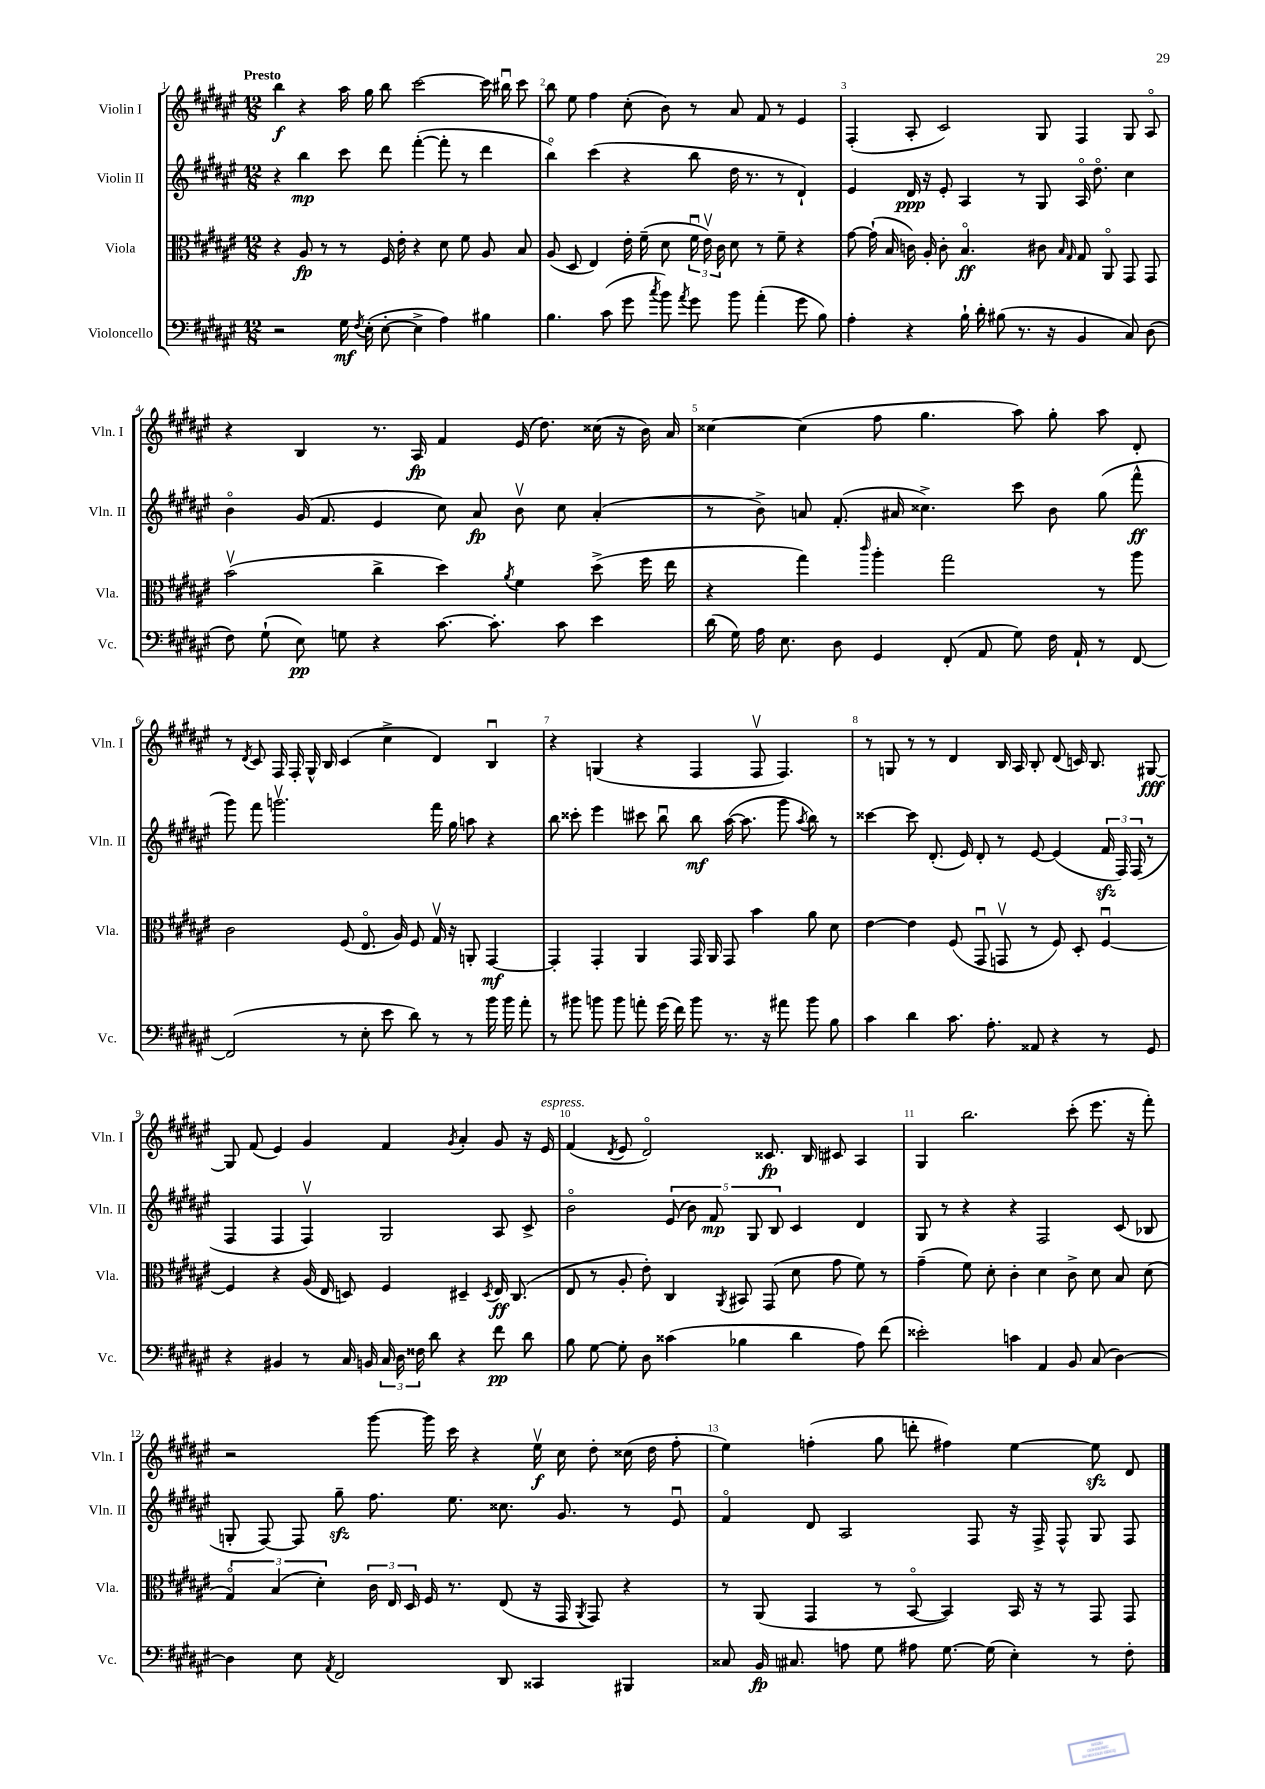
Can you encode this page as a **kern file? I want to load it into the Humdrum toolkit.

**kern	**dynam	**kern	**dynam	**kern	**dynam	**kern	**dynam
*part4	*part4	*part3	*part3	*part2	*part2	*part1	*part1
*staff4	*staff4	*staff3	*staff3	*staff2	*staff2	*staff1	*staff1
*I"Violoncello	*	*I"Viola	*	*I"Violin II	*	*I"Violin I	*
*I'Vc.	*	*I'Vla.	*	*I'Vln. II	*	*I'Vln. I	*
*clefF4	*	*clefC3	*	*clefG2	*	*clefG2	*
*k[f#c#g#d#a#e#]	*	*k[f#c#g#d#a#e#]	*	*k[f#c#g#d#a#e#]	*	*k[f#c#g#d#a#e#]	*
*M12/8	*	*M12/8	*	*M12/8	*	*M12/8	*
=1	=1	=1	=1	=1	=1	=1	=1
!	!	!	!	!	!	!LO:TX:a:B:t=Presto	!
2r	.	4r	.	4r	.	4bb\	f
.	.	8A#/	fp	4bb\	mp	4r	.
.	.	8r	.	.	.	.	.
16G#\	mf	8r	.	8ccc#\	.	16aa#\	.
8qF#/	.	.	.	.	.	.	.
(16E#'\	.	.	.	.	.	16gg#\	.
[8E#'\	.	16F#/	.	8ddd#\	.	8bb\	.
.	.	16e#'\	.	.	.	.	.
4E#^\]	.	4r	.	([4fff#'\	.	[2ccc#\	.
4A#\)	.	8d#\	.	8fff#'\]	.	.	.
.	.	8f#\	.	8r	.	.	.
4B#X\	.	8A#/	.	4ddd#\	.	16ccc#\]	.
.	.	.	.	.	.	16bb#Xu\	.
.	.	8B/	.	.	.	8ccc#\	.
=2	=2	=2	=2	=2	=2	=2	=2
4.B\	.	(8A#/	.	4bb\)	.	8bb\	.
.	.	8D#/	.	.	.	8ee#\	.
.	.	4E#/)	.	(4ccc#\	.	4ff#\	.
(8c#\	.	.	.	.	.	.	.
8g#\	.	16e#'\	.	4r	.	(8cc#'\	.
.	.	(16f#~\	.	.	.	.	.
8qcc#/	.	.	.	.	.	.	.
8b\)	.	8d#\	.	.	.	8b\)	.
8qa#/	.	.	.	.	.	.	.
8g#\	.	24f#u\	.	8bb\	.	8r	.
.	.	24e#v\)	.	.	.	.	.
.	.	24c#\	.	.	.	.	.
8b\	.	8d#\	.	16dd#\	.	8a#/	.
.	.	.	.	8.r	.	.	.
(4a#'\	.	8r	.	.	.	8f#/	.
.	.	8f#~\	.	8r	.	8r	.
8g#\	.	4r	.	4d#`/)	.	4e#/	.
8B\)	.	.	.	.	.	.	.
=3	=3	=3	=3	=3	=3	=3	=3
4A#'\	.	[8g#\	.	4e#/	.	(4F#'/	.
.	.	(16g#`\]	.	.	.	.	.
.	.	16B/	.	.	.	.	.
4r	.	16cn\)	.	16d#/	ppp	8A#'/	.
.	.	16A#'/	.	16r	.	.	.
.	.	8c'\	.	8e#'/	.	2c#/)	.
16B`\	.	4.B/	ff	4A#/	.	.	.
16d#'\	.	.	.	.	.	.	.
(8B#X\	.	.	.	.	.	.	.
8.r	.	.	.	8r	.	.	.
.	.	8c#X\	.	8G#/	.	8G#/	.
16r	.	.	.	.	.	.	.
.	.	16qqB/	.	.	.	.	.
.	.	16qqG#/	.	.	.	.	.
4BB/	.	8G#/	.	16A#/	.	4F#/	.
.	.	.	.	8.dd#\	.	.	.
.	.	8AA#/	.	.	.	.	.
8C#/)	.	8GG#/	.	4cc#\	.	8G#/	.
(8D#\	.	8GG#/	.	.	.	8A#/	.
!!LO:LB:g=z
=4	=4	=4	=4	=4	=4	=4	=4
8F#\)	.	(2bv\	.	4b\	.	4r	.
(8G#`\	.	.	.	.	.	.	.
8E#\)	pp	.	.	(16g#/	.	4B/	.
.	.	.	.	8.f#/	.	.	.
8Gn\	.	.	.	.	.	.	.
4r	.	4cc#^\	.	4e#/	.	8.r	.
.	.	.	.	.	.	16A#/	fp
[8.c#\	.	4dd#\)	.	8cc#\)	.	4f#/	.
.	.	.	.	8a#/	fp	.	.
8.c#'\]	.	.	.	.	.	.	.
.	.	8qa#/	.	.	.	.	.
.	.	4f#\	.	8bv\	.	(16e#/	.
.	.	.	.	.	.	8.dd#\)	.
8c#\	.	.	.	8cc#\	.	.	.
4e#\	.	(8dd#^\	.	(4a#'/	.	(16cc##X\	.
.	.	.	.	.	.	16r	.
.	.	16ff#\	.	.	.	16b\)	.
.	.	16ee#\	.	.	.	16a#/	.
=5	=5	=5	=5	=5	=5	=5	=5
(16d#\	.	4r	.	8r	.	[4cc##X\	.
16G#\)	.	.	.	.	.	.	.
16A#\	.	.	.	8b^\)	.	.	.
8.E#\	.	.	.	.	.	.	.
.	.	4gg#\)	.	8an/	.	(4cc##\]	.
8D#\	.	.	.	(8.f#'/	.	.	.
.	.	16qqccc#/	.	.	.	.	.
4GG#/	.	4aa#'\	.	.	.	8ff#\	.
.	.	.	.	16a#X/	.	.	.
.	.	.	.	4.cc##X^\)	.	4.gg#\	.
(8FF#'/	.	2gg#\	.	.	.	.	.
8AA#/	.	.	.	.	.	.	.
8G#\)	.	.	.	8ccc#\	.	8aa#\)	.
16F#\	.	.	.	8b\	.	8gg#'\	.
16AA#`/	.	.	.	.	.	.	.
8r	.	8r	.	(8gg#\	.	8aa#\	.
[8FF#/	.	8aa#\	.	8fff#^^\	ff	8d#'/	.
!!LO:LB:g=z
=6	=6	=6	=6	=6	=6	=6	=6
(2FF#/]	.	2c#\	.	8ggg#\)	.	8r	.
.	.	.	.	.	.	8qd#/	.
.	.	.	.	8fff#\	.	8c#/	.
.	.	.	.	2.gggnv\	.	16F#/	.
.	.	.	.	.	.	16F#'/	.
.	.	.	.	.	.	16G#^^/	.
.	.	.	.	.	.	16B/	.
8r	.	(8F#/	.	.	.	(4c#/	.
8E#'\	.	8.E#/	.	.	.	.	.
8e#\	.	.	.	.	.	4cc#^\	.
.	.	16A#/)	.	.	.	.	.
8d#\)	.	8F#/	.	.	.	.	.
8r	.	16G#v/	.	16fff#\	.	4d#/)	.
.	.	16r	.	16gg#\	.	.	.
8r	.	8AAn'/	.	8aan\	.	.	.
16b\	.	[4GG#/	mf	4r	.	4Bu/	.
16b\	.	.	.	.	.	.	.
8a#'\	.	.	.	.	.	.	.
=7	=7	=7	=7	=7	=7	=7	=7
8r	.	4GG#'/]	.	8bb\	.	4r	.
8b#X\	.	.	.	8ccc##X'\	.	.	.
8bn\	.	4GG#'/	.	4eee#\	.	(4Gn/	.
8b\	.	.	.	.	.	.	.
8an'\	.	4AA#/	.	8ccc#X\	.	4r	.
(16g#\	.	.	.	8bbu\	.	.	.
16f#\)	.	.	.	.	.	.	.
8b\	.	16GG#/	.	8bb\	mf	4F#/	.
.	.	16AA#/	.	.	.	.	.
8.r	.	8GG#/	.	([16aa#\	.	.	.
.	.	.	.	8.aa#\]	.	.	.
.	.	4b\	.	.	.	8F#v/	.
16r	.	.	.	.	.	.	.
8a#X\	.	.	.	8ggg#\	.	4.F#/)	.
.	.	.	.	8qaa#/	.	.	.
8b\	.	8a#\	.	8bb\)	.	.	.
8B\	.	8d#\	.	8r	.	.	.
=8	=8	=8	=8	=8	=8	=8	=8
4c#\	.	[4e#\	.	[4ccc##X\	.	8r	.
.	.	.	.	.	.	8Gn/	.
4d#\	.	4e#\]	.	8ccc##\]	.	8r	.
.	.	.	.	(8.d#'/	.	8r	.
8.c#\	.	(8F#/	.	.	.	4d#/	.
.	.	.	.	16e#/)	.	.	.
.	.	8GG#u/	.	8d#'/	.	.	.
8.A#'\	.	.	.	.	.	.	.
.	.	8GGnv/	.	8r	.	16B/	.
.	.	.	.	.	.	16A#/	.
8AA##X/	.	8r	.	[8e#/	.	8B'/	.
4r	.	8F#/)	.	(4e#/]	.	(8d#/	.
.	.	8D#'/	.	.	.	16cn/)	.
.	.	.	.	.	.	8.B/	.
8r	.	[4F#u/	.	24f#zz/	.	.	.
.	.	.	.	24F#/)	.	.	.
.	.	.	.	(24F#/	.	.	.
8GG#/	.	.	.	8r	.	[8G#X/	fff
!!LO:LB:g=z
=9	=9	=9	=9	=9	=9	=9	=9
4r	.	4F#/]	.	4F#/	.	8G#/]	.
.	.	.	.	.	.	(8f#/	.
4BB#X/	.	4r	.	4F#/	.	4e#/)	.
8r	.	(16A#/	.	4F#v/)	.	4g#/	.
.	.	16E#/	.	.	.	.	.
16C#/	.	8Dn/)	.	.	.	.	.
16BBn/	.	.	.	.	.	.	.
24C#/	.	4F#/	.	2G#/	.	4f#/	.
24D#\	.	.	.	.	.	.	.
24F##X\	.	.	.	.	.	.	.
8d#\	.	.	.	.	.	.	.
.	.	.	.	.	.	8qg#/	.
4r	.	4D#X~/	.	.	.	4a#'/	.
.	.	8qD#/	.	.	.	.	.
8f#\	pp	16E#/	ff	8A#/	.	8g#/	.
.	.	(8.C#/	.	.	.	.	.
8d#\	.	.	.	8c#^/	.	16r	.
!	!	!	!	!	!	!LO:TX:a:i:t=espress.	!
.	.	.	.	.	.	16e#/	.
=10	=10	=10	=10	=10	=10	=10	=10
8B\	.	8E#/	.	2b\	.	(4f#/	.
[8G#\	.	8r	.	.	.	.	.
.	.	.	.	.	.	8qd#/	.
8G#'\]	.	8A#'/	.	.	.	8e#/	.
8D#\	.	8e#'\)	.	.	.	2d#/)	.
(4c##X\	.	4C#/	.	(10e#/	.	.	.
.	.	.	.	10b\)	.	.	.
.	.	.	.	10f#/	mp	.	.
.	.	8qAA#/	.	.	.	.	.
4B-X\	.	8BB#X/	.	.	.	.	.
.	.	.	.	10G#/	.	.	.
.	.	(8GG#/	.	.	.	8.c##X/	fp
.	.	.	.	10B/	.	.	.
4d#\	.	8d#\	.	4c#/	.	.	.
.	.	.	.	.	.	16B/	.
.	.	8g#\	.	.	.	8c#X/	.
8A#\)	.	8f#\)	.	4d#/	.	4A#/	.
(8f#\	.	8r	.	.	.	.	.
=11	=11	=11	=11	=11	=11	=11	=11
2e##X'\)	.	(4g#~\	.	8G#/	.	4G#/	.
.	.	.	.	8r	.	.	.
.	.	8f#\)	.	4r	.	2.bb\	.
.	.	8d#'\	.	.	.	.	.
4cn\	.	4c#'\	.	4r	.	.	.
4AA#/	.	4d#\	.	2F#/	.	.	.
8BB/	.	8c#^\	.	.	.	(8ccc#'\	.
(8C#/	.	8d#\	.	.	.	8.eee#\	.
[4D#\)	.	8B/	.	(8c#/	.	.	.
.	.	.	.	.	.	16r	.
.	.	(8d#\	.	8B-X/	.	8fff#'\)	.
!!LO:LB:g=z
=12	=12	=12	=12	=12	=12	=12	=12
4D#\]	.	6G#/)	.	8Gn'/	.	2r	.
.	.	.	.	[8F#/)	.	.	.
.	.	(6B/	.	.	.	.	.
8E#\	.	.	.	8F#/]	.	.	.
.	.	6d#'\)	.	.	.	.	.
8qAA#/	.	.	.	.	.	.	.
2FF#/	.	.	.	8gg#zz~\	.	.	.
.	.	24c#\	.	8.ff#\	.	[8ggg#\	.
.	.	24E#/	.	.	.	.	.
.	.	24D#/	.	.	.	.	.
.	.	16F#/	.	.	.	16ggg#\]	.
.	.	8.r	.	8.ee#\	.	16ccc#\	.
.	.	.	.	.	.	4r	.
8DD#/	.	(8E#/	.	8.cc##X\	.	.	.
4CC##X/	.	16r	.	.	.	16ee#v\	f
.	.	16GG#/	.	8.g#/	.	16cc#\	.
.	.	8qAA#/	.	.	.	.	.
.	.	8GG#/)	.	.	.	8dd#'\	.
4BBB#X/	.	4r	.	8r	.	(16cc##X\	.
.	.	.	.	.	.	16dd#\	.
.	.	.	.	8e#u/	.	8ff#'\	.
=13	=13	=13	=13	=13	=13	=13	=13
8C##X/	.	8r	.	4f#/	.	4ee#\)	.
16BB/	fp	(8AA#/	.	.	.	.	.
8.C#X/	.	.	.	.	.	.	.
.	.	4GG#/	.	8d#/	.	(4ffn'\	.
8An\	.	.	.	2A#/	.	.	.
8G#\	.	8r	.	.	.	8gg#\	.
8A#X\	.	[8BB/	.	.	.	8dddn'\	.
[8.G#\	.	4BB/])	.	.	.	4ff#X\)	.
.	.	.	.	8F#/	.	.	.
(16G#\]	.	.	.	.	.	.	.
4E#'\)	.	16BB/	.	16r	.	[4ee#\	.
.	.	16r	.	16F#^/	.	.	.
.	.	8r	.	8F#^^/	.	.	.
8r	.	8GG#/	.	8G#/	.	8ee#zz\]	.
8F#'\	.	8GG#/	.	8F#/	.	8d#/	.
==	==	==	==	==	==	==	==
*-	*-	*-	*-	*-	*-	*-	*-
